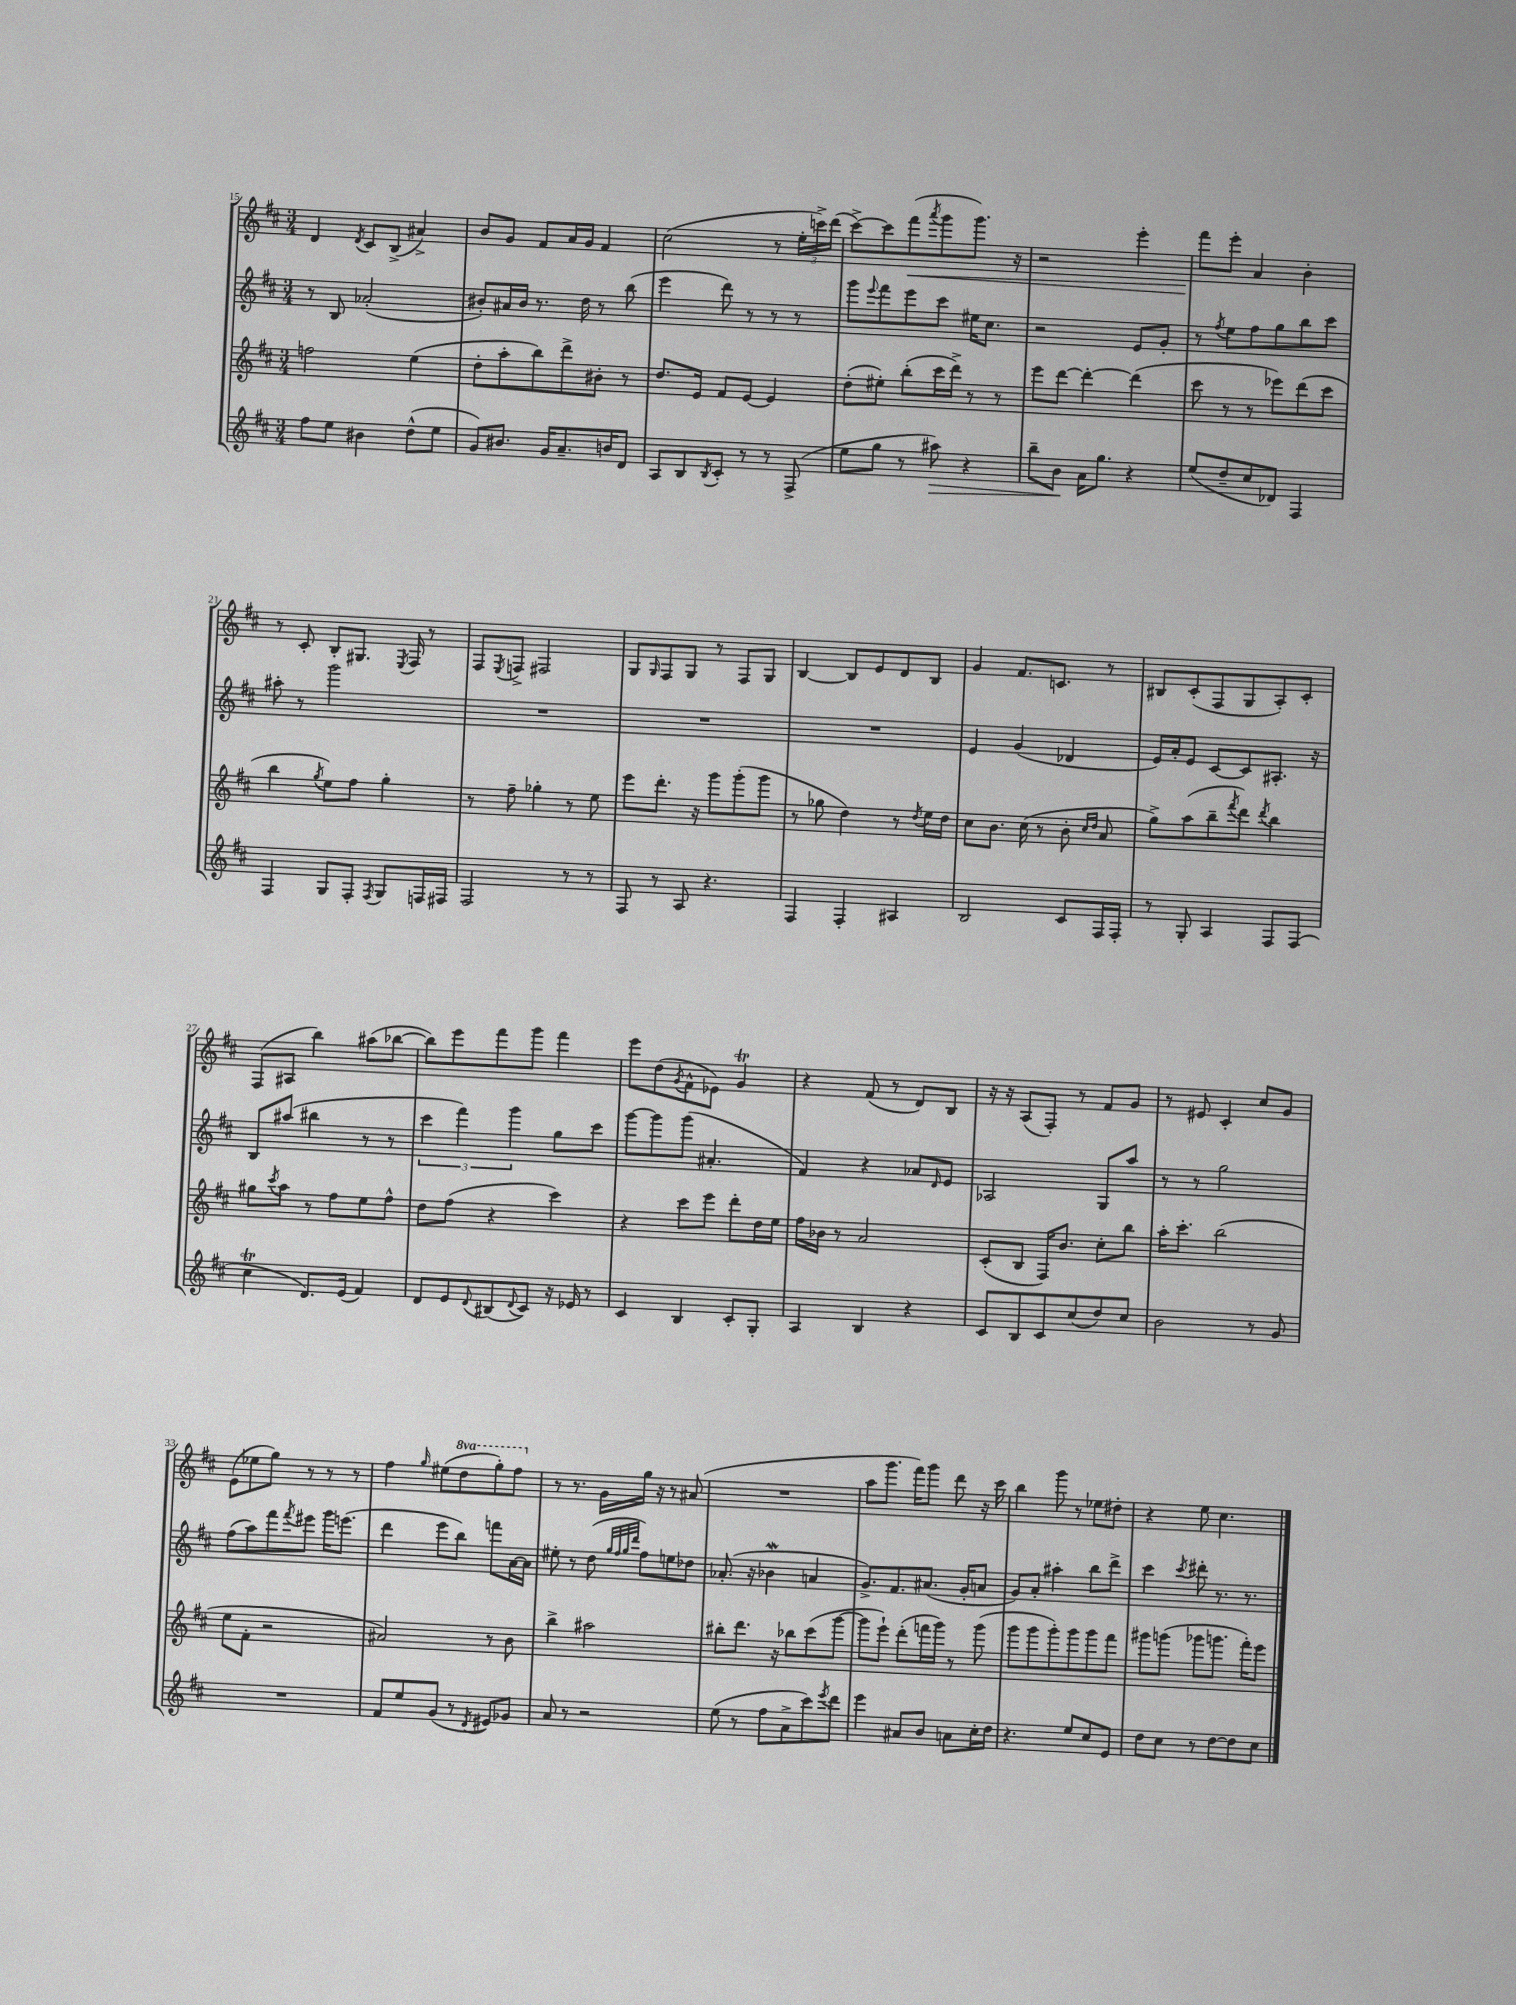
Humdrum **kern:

**kern	**dynam	**kern	**kern	**kern	**dynam
*part4	*part4	*part3	*part2	*part1	*part1
*staff4	*staff4	*staff3	*staff2	*staff1	*staff1
*clefG2	*	*clefG2	*clefG2	*clefG2	*
*k[f#c#]	*	*k[f#c#]	*k[f#c#]	*k[f#c#]	*
*M3/4	*	*M3/4	*M3/4	*M3/4	*
=15	=15	=15	=15	=15	=15
8ff#\L	.	2ffn\	8r	4d/	.
8ee\J	.	.	8B/	.	.
.	.	.	.	8qd/	.
4b#X\	.	.	(2a-X'/	8c#/L	.
.	.	.	.	(8B^/J	.
(8dd^^\L	.	(4ee\	.	4a#X^/)	.
8ee\J	.	.	.	.	.
=16	=16	=16	=16	=16	=16
8g/L)	.	8dd'\L	8b#X'/L)	8b/L	.
8.b#X/J	.	8aa'\	16a#X/L	8g/J	.
.	.	.	16b#/JJ	.	.
.	.	8bb\)	8.r	8f#/L	.
16g/KL	.	.	.	.	.
8.a~/	.	8ddd^\	.	16a/L	.
.	.	.	16dd\	16g/JJ	.
.	.	8b#X'\J	8r	4f#/	.
16bn/K	.	.	.	.	.
8d/J	.	8r	(8bb\	.	.
=17	=17	=17	=17	=17	=17
8A/L	.	8.dd/L	4eee\	(2cc#\	.
8B/	.	.	.	.	.
.	.	16e/Jk	.	.	.
8qB/	.	.	.	.	.
8c#'/J	.	8f#/L	8ddd\)	.	.
8r	.	[8e/J	8r	.	.
8r	.	4e/]	8r	8r	.
(8F#^/	.	.	8r	24ee'\LL	.
.	.	.	.	24cccn^\)	.
.	.	.	.	(24ddd\JJ	.
=18	=18	=18	=18	=18	=18
8ee\L	.	(8dd'\L	8ggg\L	[8ccc#^\L)	.
.	.	.	8qqeee/	.	.
8gg\J	.	8ee#X'\J)	8fff#\	8ccc#\]	.
!	!	!	!	!	!LO:HP:b
8r	.	(8bb'\L	8eee\	(8fff#\	<
.	.	.	.	8qaaa/	.
!	!LO:HP:b	!	!	!	!
8aa#X\)	>	16ccc#\L	8ccc#\J	8ggg\	.
.	.	16ddd^\JJ)	.	.	.
4r	.	8r	16ee#X\KL	8.ggg\J)	.
.	.	.	8.cc#\J	.	.
.	.	8r	.	.	.
.	.	.	.	16r	.
=19	=19	=19	=19	=19	=19
8bb~\L	.	8eee\L	2r	2r	.
8b\J	.	[8ddd\J	.	.	.
16a\KL	]	4ddd'\_	.	.	.
8.gg\J	.	.	.	.	.
4r	.	(4ddd\]	8e/L	4eee'\	.
.	.	.	8g'/J	.	.
=20	=20	=20	=20	=20	=20
(8ee/L	.	8ccc#\	8r	8fff#\L	.
.	.	.	8qff#/	.	.
8dd~/	.	8r	8ee\L	8eee'\J	[
8cc#/	.	8r	8ff#\	4a/	.
8d-X/J)	.	8eee-X\L)	8gg\	.	.
4F#/	.	(8ddd\	8bb\	4b'\	.
.	.	8ccc#\J	8ccc#\J	.	.
!!LO:LB:g=z
=21	=21	=21	=21	=21	=21
4F#/	.	4bb\	8aa#X'\	8r	.
.	.	.	8r	8c#'/	.
.	.	8qgg/	.	.	.
8G/L	.	8ee\L)	2ggg\	8B'/L	.
8F#'/J	.	8ff#\J	.	8.G#X/J	.
8qF#/	.	.	.	.	.
8G/L	.	4gg'\	.	.	.
.	.	.	.	8qE/	.
.	.	.	.	16F#/	.
16Fn/L	.	.	.	8r	.
16F#X/JJ	.	.	.	.	.
=22	=22	=22	=22	=22	=22
2F#/	.	8r	2.r	8F#/L	.
.	.	.	.	8qE/	.
.	.	8ff#~\	.	8Fn^/J	.
.	.	4gg-X'\	.	2F#X/	.
8r	.	8r	.	.	.
8r	.	8ee\	.	.	.
=23	=23	=23	=23	=23	=23
8F#/	.	8eee\L	2.r	8G/L	.
.	.	.	.	16qqG/	.
8r	.	8.ddd'\J	.	8F#/	.
8A/	.	.	.	8G/J	.
.	.	16r	.	.	.
4.r	.	8ggg\L	.	8r	.
.	.	(8ggg'\	.	8F#/L	.
.	.	8ggg\J	.	8G/J	.
=24	=24	=24	=24	=24	=24
4F#/	.	8r	2.r	[4B/	.
.	.	8gg-X\	.	.	.
4F#'/	.	4dd\)	.	8B/L]	.
.	.	.	.	8e/	.
4A#X/	.	8r	.	8d/	.
.	.	8qdd/	.	.	.
.	.	16ee\LL	.	8B/J	.
.	.	16dd\JJ	.	.	.
=25	=25	=25	=25	=25	=25
2B/	.	8cc#\L	4e/	4g/	.
.	.	8.b\J	.	.	.
.	.	.	(4g/	8.f#/L	.
.	.	(16cc#\	.	.	.
.	.	8r	.	.	.
.	.	.	.	8.cn/J	.
8c#/L	.	8b'\	4d-X/	.	.
.	.	16qqcc#/LL	.	.	.
.	.	16qqdd/JJ	.	.	.
16F#/L	.	8a/	.	8r	.
16F#'/JJ	.	.	.	.	.
=26	=26	=26	=26	=26	=26
8r	.	8gg^\L)	16e/LL)	8B#X/L	.
.	.	.	16a'/J	.	.
8G'/	.	(8aa\	8e/J	(8c#'/	.
4A/	.	8bb~\	[8c#/L	8F#/	.
.	.	8qfff#/	.	.	.
.	.	8ddd\J)	8c#/]	8G/	.
.	.	8qddd/	.	.	.
8F#/L	.	4bb\	8.A#X'/J	8A'/)	.
(8F#/J	.	.	.	8c#'/J	.
.	.	.	16r	.	.
!!LO:LB:g=z
=27	=27	=27	=27	=27	=27
4cc#t\	.	8gg#X\L	8B/L	(8F#/L	.
.	.	8qccc#/	.	.	.
.	.	8aa\J	(8aa#X/J	8A#X/J	.
8.d/L)	.	8r	4bb#X\	4bb\)	.
.	.	8ff#\L	.	.	.
(16e/Jk	.	.	.	.	.
4f#/)	.	8ee\	8r	(8aa#X\L	.
.	.	8ff#^^\J	8r	[8bb-X\J	.
=28	=28	=28	=28	=28	=28
8d/L	.	8dd\L	6ccc#\	8bb-\L])	.
8e/	.	(8ff#\J	.	8eee\	.
.	.	.	6fff#\)	.	.
8qqd/	.	.	.	.	.
(8B#X/	.	4r	.	8fff#\	.
.	.	.	6ggg\	.	.
8qqd/	.	.	.	.	.
8c#/J)	.	.	.	8ggg\J	.
16r	.	4ccc#\)	8gg\L	4fff#\	.
16e-X/	.	.	.	.	.
8r	.	.	8ccc#\J	.	.
=29	=29	=29	=29	=29	=29
4c#/	.	4r	[8ggg\L	8eee\L	.
.	.	.	8ggg\]	(8dd\	.
.	.	.	.	8qg/	.
4B/	.	8ccc#\L	(8ggg\J	8f#^^\	.
.	.	8eee\J	4.a#X'/	8e-X\J)	.
8c#'/L	.	8ddd'\L	.	4gT/	.
8G'/J	.	16dd\L	.	.	.
.	.	16ee\JJ	.	.	.
=30	=30	=30	=30	=30	=30
4A/	.	16ff#\LL	4f#/)	4r	.
.	.	16b-X\JJ	.	.	.
.	.	8r	.	.	.
4B/	.	2a/	4r	(8f#/	.
.	.	.	.	8r	.
4r	.	.	8a-X/L	8d/L)	.
.	.	.	16qqd/	.	.
.	.	.	8e/J	8B/J	.
=31	=31	=31	=31	=31	=31
8c#/L	.	(8c#'/L	2A-X/	16r	.
.	.	.	.	16r	.
8B/	.	8B/J	.	(8A/L	.
8c#/	.	16F#/KL)	.	8F#'/J)	.
.	.	8.b/J	.	.	.
(8cc#/	.	.	.	8r	.
8dd/)	.	8cc#'\L	8G/L	8f#/L	.
8cc#/J	.	8bb\J	8aa/J	8g/J	.
=32	=32	=32	=32	=32	=32
2b\	.	16aa'\KL	8r	8r	.
.	.	8.ccc#'\J	.	.	.
.	.	.	8r	8e#X/	.
.	.	(2bb\	2gg\	4c#'/	.
8r	.	.	.	8cc#/L	.
8g/	.	.	.	8g/J	.
!!LO:LB:g=z
=33	=33	=33	=33	=33	=33
2.r	.	8ee\L	(8ff#\L	(8e\L	.
.	.	8f#'\J	8aa\)	8ee-X\	.
.	.	2r	8fff#\	8gg\J)	.
.	.	.	8qfff#/	.	.
.	.	.	8eee#X\J	8r	.
.	.	.	16ggg\KL	8r	.
.	.	.	(8.eeen\J	.	.
.	.	.	.	8r	.
=34	=34	=34	=34	=34	=34
8f#/L	.	2a#X/)	4ddd\	4ff#\	.
8ee/	.	.	.	.	.
.	.	.	.	16qqgg/	.
(8g/J	.	.	8eee\L	(8ee#X\L	.
*	*	*	*	*8va	*
8r	.	.	8bb\J)	8ddd\	.
8qd/	.	.	.	.	.
8e#X/L)	.	8r	8fffn\L	8ggg'\)	.
8g-X/J	.	8b\	[16a\L	8fff#\J	.
.	.	.	16a\JJ]	.	.
=35	=35	=35	=35	=35	=35
*	*	*	*	*X8va	*
8a/	.	4bb^\	8ee#X'\	8r	.
8r	.	.	8r	8.r	.
2r	.	2aa#X\	(8dd\	.	.
.	.	.	.	16g\LL	.
.	.	.	32qqgg/LLL	.	.
.	.	.	32qqff#/	.	.
.	.	.	32qqgg/	.	.
.	.	.	32qqddd/JJJ	.	.
.	.	.	8ff#\L)	16gg\JJ	.
.	.	.	.	16r	.
.	.	.	8een\	8r	.
.	.	.	8dd-X\J	(8a#X/	.
=36	=36	=36	=36	=36	=36
(8ee\	.	8bb#X'\L	(8.a-X'/	2.r	.
8r	.	8.ddd\J	.	.	.
.	.	.	16r	.	.
8ff#\L	.	.	4b-Xw\	.	.
.	.	16r	.	.	.
8a^\	.	8bb-X\L	.	.	.
8ccc#\)	.	(8ccc#\	4an/	.	.
8qeee/	.	.	.	.	.
8ddd\J	.	[8ggg\J	.	.	.
=37	=37	=37	=37	=37	=37
4eee\	.	8ggg\L]	8.g^/L)	8aa\L	.
.	.	8eee`\J)	.	8.ggg\J	.
.	.	.	8.f#/	.	.
8a#X/L	.	(8ddd'\L	.	.	.
.	.	.	.	16fff#\KL)	.
8b/J	.	16fffn\L	(8.a#X/J	8ggg\J	.
.	.	16ggg\JJ)	.	.	.
8an\L	.	8r	.	8ddd\	.
.	.	.	16g'/KL	.	.
16cc#'\L	.	(8ggg\	8an/J	16r	.
16dd\JJ	.	.	.	16ccc#\	.
=38	=38	=38	=38	=38	=38
4.r	.	8ggg\L	8g/L)	4bb\	.
.	.	8ggg\	8a'/J	.	.
.	.	8ggg'\)	4aa#X'\	8ggg\	.
8ee/L	.	8ggg\	.	8r	.
8cc#/	.	8ggg\	8bb\L	8ee-X\L	.
8e/J	.	8fff#\J	8ddd^\J	8dd#X'\J	.
=39	=39	=39	=39	=39	=39
8dd\L	.	8ggg#X\L	4ccc#\	4r	.
8cc#\J	.	(8gggn\J	.	.	.
.	.	.	8qccc#/	.	.
8r	.	8ggg-X\L	8ddd#X'\	8ee\	.
[8dd\L	.	8.gggn\J	8.r	4.cc#\	.
8dd\]	.	.	.	.	.
.	.	16fff#'\KL)	8.r	.	.
8cc#\J	.	8eee\J	.	.	.
==	==	==	==	==	==
*-	*-	*-	*-	*-	*-
